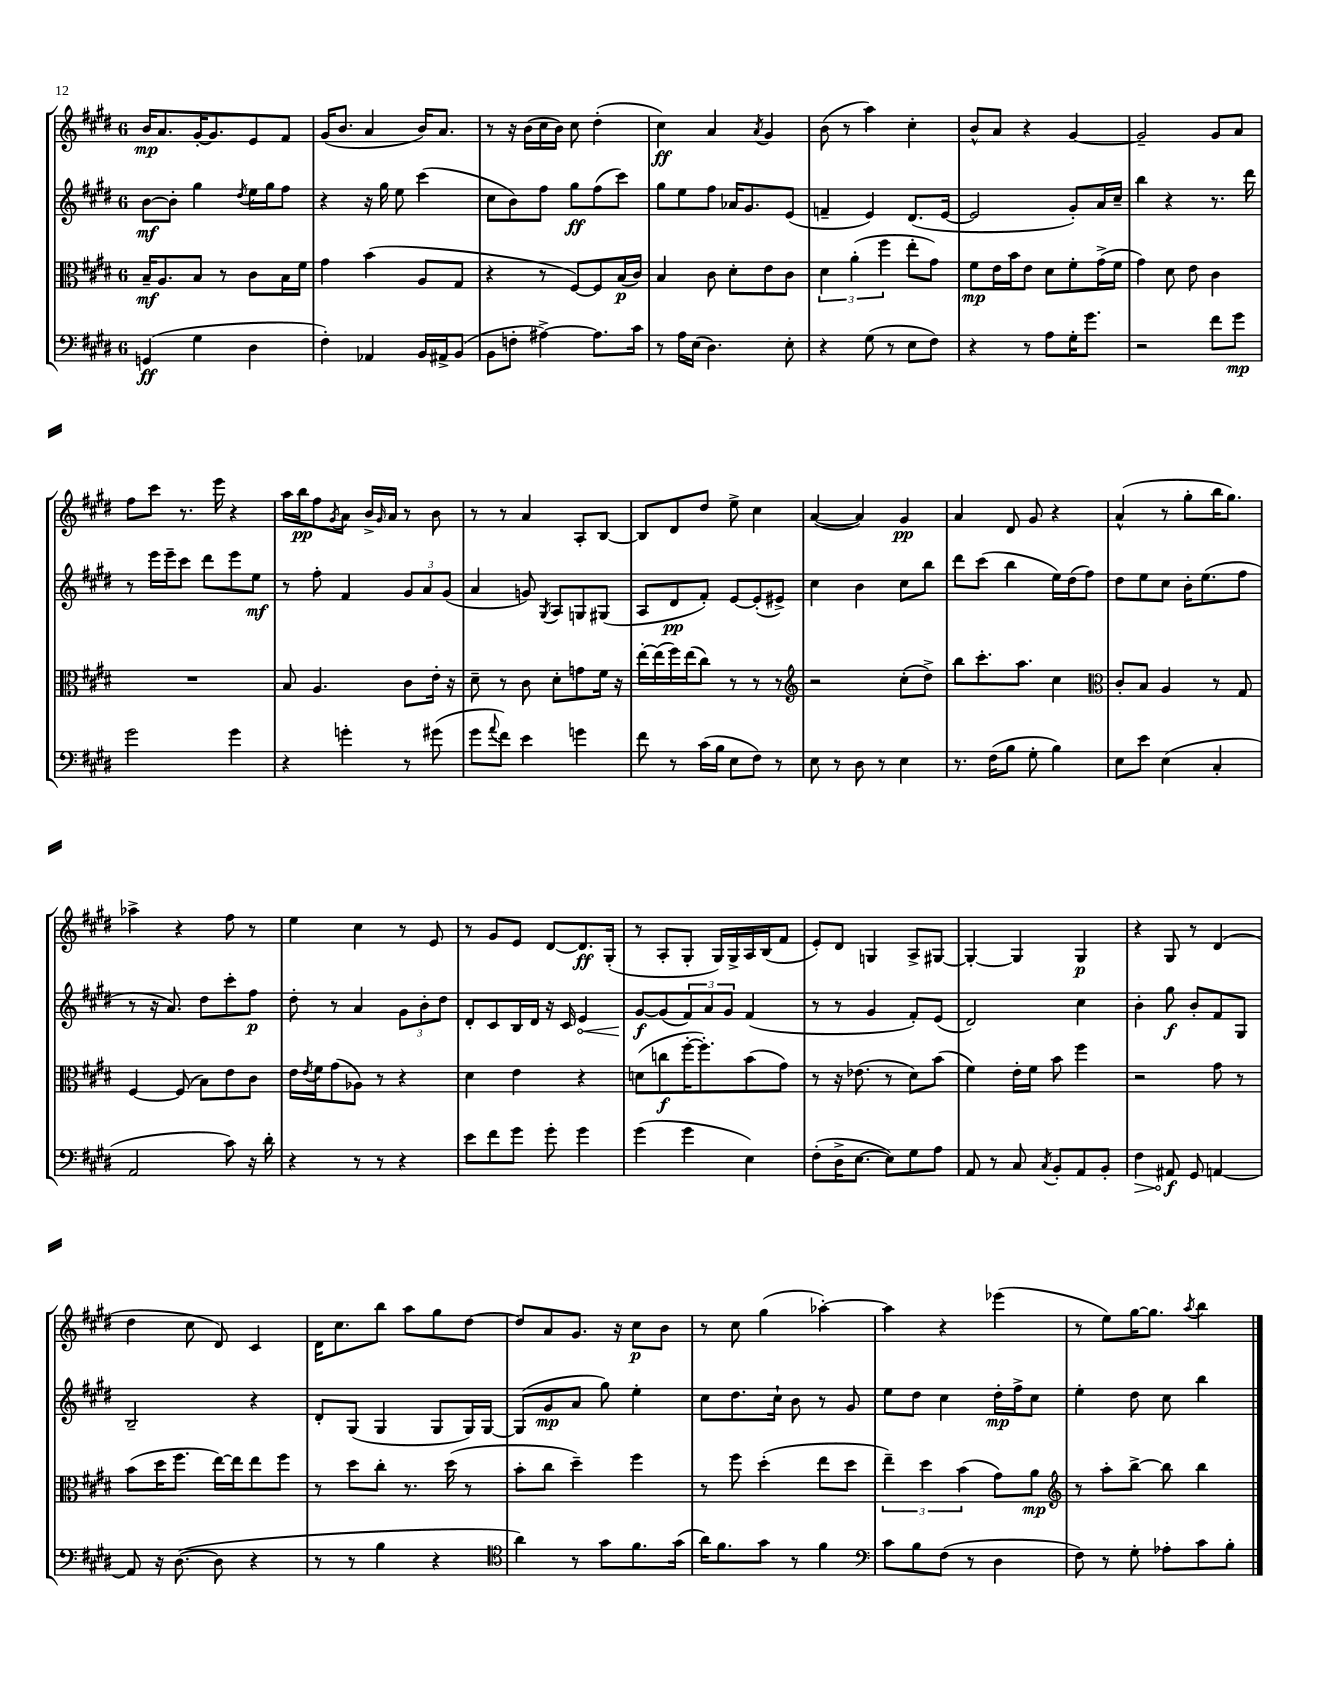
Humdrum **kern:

**kern	**kern	**kern	**kern
*staff4	*staff3	*staff2	*staff1
*clefF4	*clefC3	*clefG2	*clefG2
*k[f#c#g#d#]	*k[f#c#g#d#]	*k[f#c#g#d#]	*k[f#c#g#d#]
*M6/8	*M6/8	*M6/8	*M6/8
(4GG/	16B~/LK	[8b\L	16b/LK
.	8.A/	.	8.a/
.	.	8b'\]J	.
4G#\	8B/J	4gg#\	[16g#'/K
.	.	.	8.g#/]
.	8r	.	.
.	.	8qdd#/	.
4D#\	8c#\L	16ee\LL	8e/
.	.	16gg#\J	.
.	16B\L	8ff#\J	8f#/J
.	16f#\JJ	.	.
=	=	=	=
4F#'\)	4g#\	4r	(16g#/LK
.	.	.	8.b/J
4AA-/	(4b\	16r	4a/
.	.	16gg#\	.
.	.	8ee\	.
16BB/LL	8A/L	(4ccc#\	16b/LK)
16AA#^/J	.	.	8.a/J
(8BB/J	8G#/J	.	.
=	=	=	=
8BB\L	4r	8cc#\L	8r
8F'\J	.	8b\)	16r
.	.	.	(16b\LL
[4A#^\)	8r	8ff#\J	16cc#\
.	.	.	16b\JJ)
.	[8F#/L)	8gg#\L	8cc#\
8.A#\]L	8F#/]	(8ff#\	(4dd#'\
.	(16B/L	8ccc#\J)	.
16c#\Jk	16c#/JJ)	.	.
=	=	=	=
8r	4B/	8gg#\L	4cc#\)
16A\LL	.	8ee\	.
(16E\JJ	.	.	.
4.D#\)	8c#\	8ff#\J	4a/
.	8d#'\L	16a-/LK	.
.	.	8.g#/	.
.	.	.	8qa/
.	8e\	.	4g#/
8E'\	8c#\J	(8e/J	.
=	=	=	=
4r	6d#\	4f~/	(8b\
.	.	.	8r
.	(6a'\	.	.
(8G#\	.	4e/)	4aa\)
.	6ff#\	.	.
8r	.	.	.
8E\L	8ee'\L	(8.d#/L	4cc#'\
8F#\J)	8g#\J)	.	.
.	.	[16e/Jk	.
=	=	=	=
4r	8f#\L	2e/]	8b^^/L
.	16e\L	.	8a/J
.	16b\J	.	.
8r	8e\J	.	4r
8A\L	8d#\L	.	.
16G#'\K	8f#'\	8g#'/L)	[4g#/
8.g#\J	.	.	.
.	(16g#^\L	16a/L	.
.	16f#\JJ	16cc#~/JJ	.
=	=	=	=
2r	4g#\)	4bb\	2g#~/]
.	8d#\	4r	.
.	8e\	.	.
8f#\L	4c#\	8.r	8g#/L
8g#\J	.	.	8a/J
.	.	16ddd#\	.
=	=	=	=
2g#\	2.r	8r	8ff#\L
.	.	16eee\LL	8ccc#\J
.	.	16eee~\J	.
.	.	8ccc#\J	8.r
.	.	8ddd#\L	.
.	.	.	16eee\
4g#\	.	8eee\	4r
.	.	8ee\J	.
=	=	=	=
4r	8B/	8r	16aa\LL
.	.	.	16bb\J
.	4.A/	8ff#'\	8ff#\
.	.	.	8qg#/
4g'\	.	4f#/	8a\J
.	.	.	16b^/LL
.	.	.	16qqg#/
.	.	.	16a/JJ
8r	8c#\L	12g#/L	8r
.	.	12a/	.
(8g#\	16e'\Jk	.	8b\
.	.	(12g#/J	.
.	16r	.	.
=	=	=	=
8g#\L	8d#~\	4a/	8r
8qqa/	.	.	.
8f#\J)	8r	.	8r
4e\	8c#\	8g/)	4a/
.	.	8qG#/	.
.	8d#'\L	8A/L	.
4g\	8g\	8G/	8A'/L
.	16f#\Jk	(8G#/J	[8B/J
.	16r	.	.
=	=	=	=
8f#\	[16ee'\LL	8A/L	8B/]L
.	(16ee\]	.	.
8r	16ff#\)	8d#/	8d#/
.	(16ee\J	.	.
(16c#\LL	8cc#\J)	8f#'/J)	8dd#/J
16B\JJ	.	.	.
8E\L	8r	[8e/L	8ee^\
8F#\J)	8r	(8e'/]	4cc#\
8r	8r	8e#^/J)	.
=	=	=	=
*	*clefG2	*	*
8E\	2r	4cc#\	([4a/
8r	.	.	.
8D#\	.	4b\	4a/])
8r	.	.	.
4E\	(8cc#'\L	8cc#\L	4g#/
.	8dd#^\J)	8bb\J	.
=	=	=	=
8.r	8bb\L	8ddd#\L	4a/
.	8.ccc#'\	(8ccc#\J	.
(16F#\LK	.	.	.
8B\J	.	4bb\	8d#/
.	8.aa\J	.	.
8G#'\	.	.	8g#/
4B\)	4cc#\	16ee\LL)	4r
.	.	(16dd#\J	.
.	.	8ff#\J)	.
=	=	=	=
*	*clefC3	*	*
8E\L	8c#'/L	8dd#\L	(4a^^/
8e\J	8B/J	8ee\	.
(4E\	4A/	8cc#\J	8r
.	.	16b'\LK	8gg#'\L
.	.	(8.ee\	.
4C#'/	8r	.	16bb\K
.	.	.	8.gg#\J)
.	8G#/	8ff#\J	.
=	=	=	=
2AA/	[4F#/	8r	4aa-^\
.	.	16r	.
.	.	8.a/)	.
.	(8F#/]	.	4r
.	8B\L)	8dd#\L	.
8c#\)	8e\	8ccc#'\	8ff#\
16r	8c#\J	8ff#\J	8r
16d#'\	.	.	.
=	=	=	=
4r	16e\LL	8dd#'\	4ee\
.	8qe/	.	.
.	16f#\J	.	.
.	(8g#\	8r	.
8r	8A-\J)	4a/	4cc#\
8r	8r	.	.
4r	4r	12g#\L	8r
.	.	12b'\	.
.	.	.	8e/
.	.	12dd#\J	.
=	=	=	=
8e\L	4d#\	8d#'/L	8r
8f#\	.	8c#/	8g#/L
8g#\J	4e\	16B/L	8e/J
.	.	16d#/JJ	.
8g#'\	.	16r	[8d#/L
.	.	16c#/	.
4g#\	4r	4e/	8.d#/]
.	.	.	(16G#'/Jk
=	=	=	=
(4g#\	(8d\L	[8g#/L	8r
.	8cc\	(8g#/]	8A'/L
4g#\	[16ff#'\K	12f#/)	8G#'/J
.	8.ff#'\])	.	.
.	.	12a/	.
.	.	.	16G#/LL)
.	.	12g#/J	.
.	.	.	16G#^/
4E\)	(8b\	(4f#/	16A/
.	.	.	(16B/J
.	8g#\J)	.	8f#/J
=	=	=	=
(8F#'\L	8r	8r	8e'/L)
16D#^\K	16r	8r	8d#/J
[8.E\J	(8.e-\	.	.
.	.	4g#/	4G/
8E\]L)	8r	.	.
8G#\	8d#\L)	8f#'/L)	8A^/L
8A\J	(8b\J	(8e/J	[8G#/J
=	=	=	=
8AA/	4f#\)	2d#/)	4G#'/_
8r	.	.	.
8C#/	16e'\LL	.	4G#/]
.	16f#\JJ	.	.
8qC#/	.	.	.
8BB'/L	8b\	.	.
8AA/	4ff#\	4cc#\	4G#/
8BB'/J	.	.	.
=	=	=	=
4F#\	2r	4b'\	4r
8AA#/	.	8gg#\	8G#/
8GG#/	.	8b'/L	8r
[4AA/	8g#\	8f#/	(4d#/
.	8r	8G#/J	.
=	=	=	=
8AA/]	(8b\L	2B~/	4dd#\
16r	16dd#\K	.	.
([8.D#\	8.ff#\J	.	.
.	.	.	8cc#\
8D#\]	[16ee\LL)	.	8d#/)
.	16ee\]J	.	.
4r	8ee\	4r	4c#/
.	8ff#\J	.	.
=	=	=	=
8r	8r	8d#'/L	16d#\LK
.	.	.	8.cc#\
8r	8dd#\L	(8G#/J	.
4B\	8cc#'\J	4G#/	8bb\J
.	8.r	.	8aa\L
4r	.	8G#/L	8gg#\
.	(16dd#\	.	.
.	8r	16G#/L)	[8dd#\J
.	.	[16G#/JJ	.
=	=	=	=
*clefC4	*	*	*
4a\)	8b'\L	(8G#/]L	8dd#/]L
.	8cc#\J	8g#/	8a/
8r	4dd#~\)	8a/J	8.g#/J
8g#\L	.	8gg#\)	.
.	.	.	16r
8.f#\	4ff#\	4ee'\	8cc#\L
.	.	.	8b\J
(16g#\Jk	.	.	.
=	=	=	=
16a\LK)	8r	8cc#\L	8r
8.f#\	.	.	.
.	8ff#\	8.dd#\	8cc#\
8g#\J	(4dd#'\	.	(4gg#\
.	.	16cc#`\Jk	.
8r	.	8b\	.
4f#\	8ee\L	8r	[4aa-'\)
.	8dd#\J	8g#/	.
=	=	=	=
*clefF4	*	*	*
8c#\L	6ee~\)	8ee\L	4aa-\]
8B\	.	8dd#\J	.
.	6dd#\	.	.
(8F#\J	.	4cc#\	4r
.	(6b\	.	.
8r	.	.	.
4D#\	8g#\L)	16dd#'\LL	(4eee-\
.	.	16ff#^\J	.
.	8a\J	8cc#\J	.
=	=	=	=
*	*clefG2	*	*
8F#\)	8r	4ee'\	8r
8r	8aa'\L	.	8ee\L)
8G#'\	[8bb^\J	8dd#\	[16gg#\K
.	.	.	8.gg#\]J
8A-'\L	8bb\]	8cc#\	.
.	.	.	8qaa/
8c#\	4bb\	4bb\	4bb\
8B'\J	.	.	.
==	==	==	==
*-	*-	*-	*-
